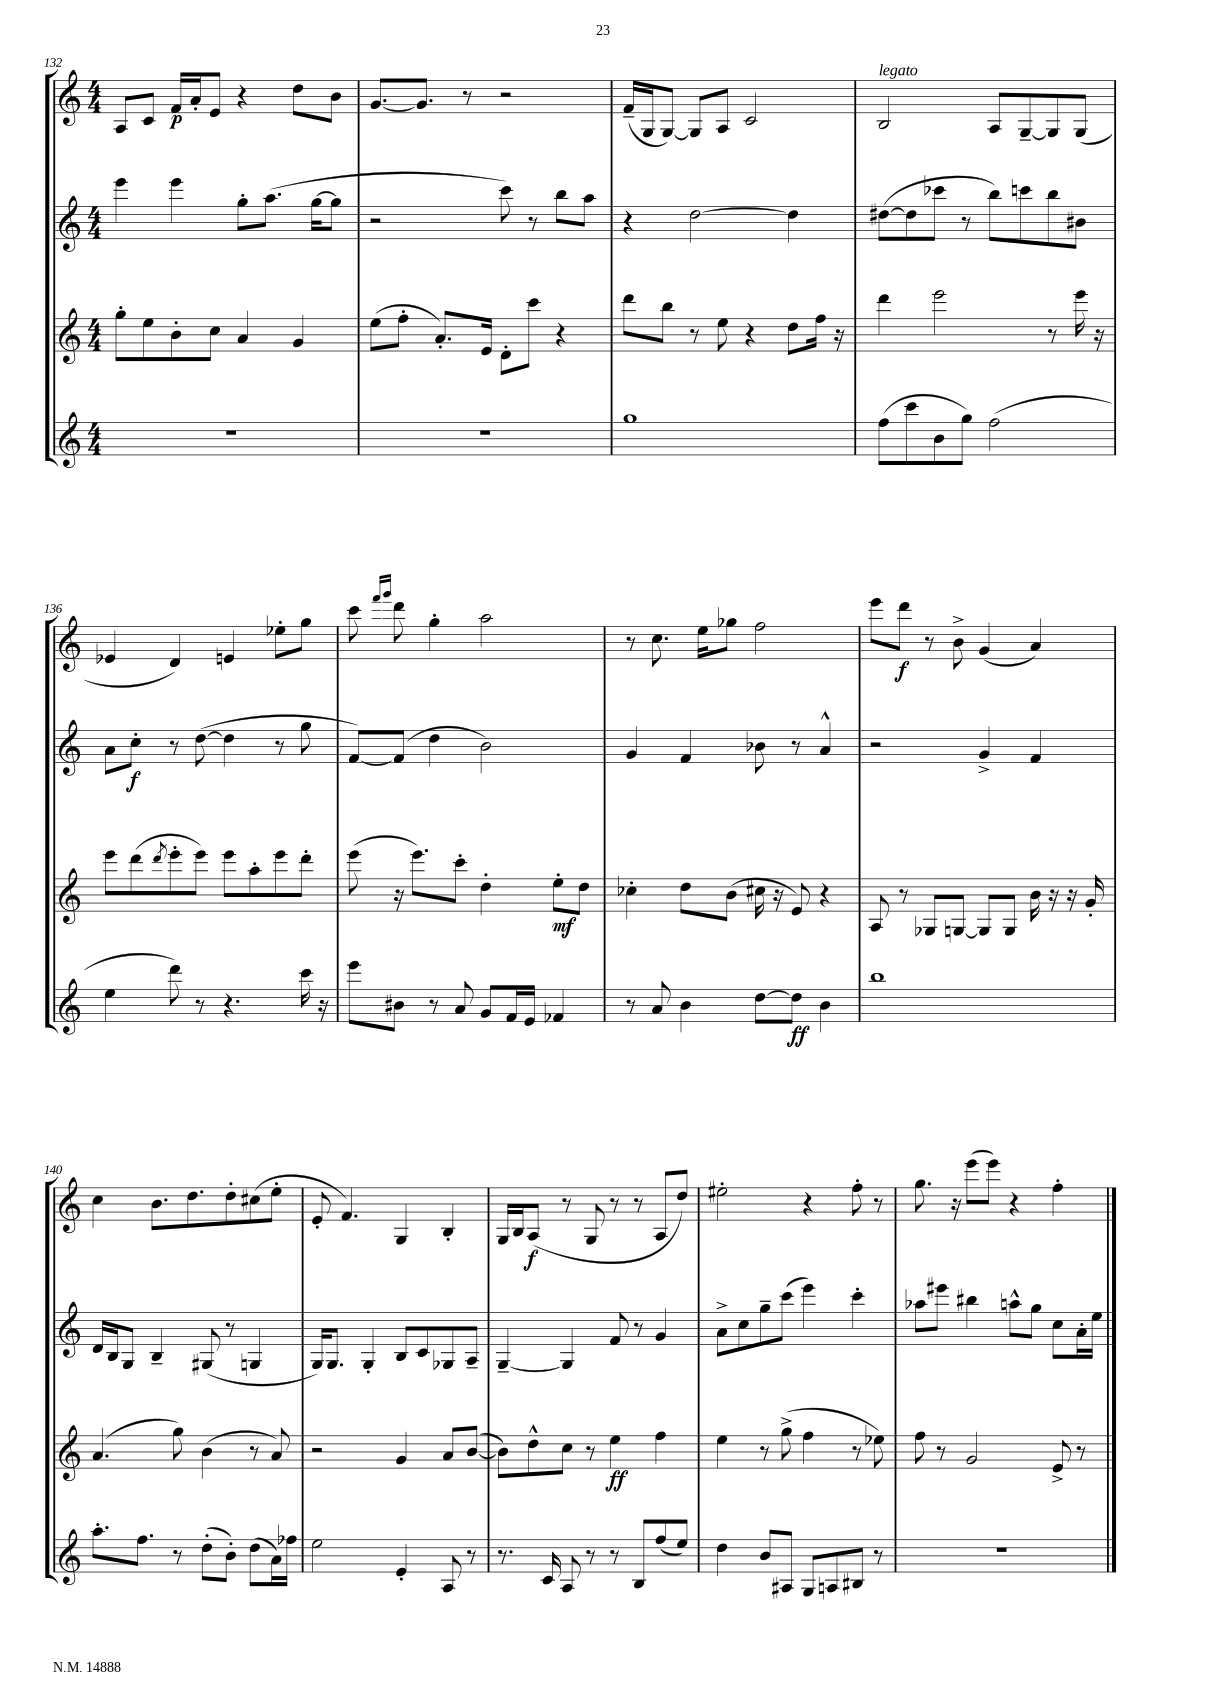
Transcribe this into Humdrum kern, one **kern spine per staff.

**kern	**dynam	**kern	**dynam	**kern	**dynam	**kern	**dynam
*part4	*part4	*part3	*part3	*part2	*part2	*part1	*part1
*staff4	*staff4	*staff3	*staff3	*staff2	*staff2	*staff1	*staff1
*clefG2	*	*clefG2	*	*clefG2	*	*clefG2	*
*k[]	*	*k[]	*	*k[]	*	*k[]	*
*M4/4	*	*M4/4	*	*M4/4	*	*M4/4	*
=132	=132	=132	=132	=132	=132	=132	=132
1r	.	8gg'\L	.	4eee\	.	8A/L	.
.	.	8ee\	.	.	.	8c/J	.
.	.	8b'\	.	4eee\	.	16f/LL	p
.	.	.	.	.	.	16a'/J	.
.	.	8cc\J	.	.	.	8e/J	.
.	.	4a/	.	8gg'\L	.	4r	.
.	.	.	.	(8.aa\J	.	.	.
.	.	4g/	.	.	.	8dd\L	.
.	.	.	.	[16gg\KL	.	.	.
.	.	.	.	8gg\J]	.	8b\J	.
=133	=133	=133	=133	=133	=133	=133	=133
1r	.	(8ee\L	.	2r	.	[8.g/L	.
.	.	8ff'\J	.	.	.	.	.
.	.	.	.	.	.	8.g/J]	.
.	.	8.a'/L)	.	.	.	.	.
.	.	.	.	.	.	8r	.
.	.	16e/Jk	.	.	.	.	.
.	.	8d'\L	.	8ccc\)	.	2r	.
.	.	8ccc\J	.	8r	.	.	.
.	.	4r	.	8bb\L	.	.	.
.	.	.	.	8aa\J	.	.	.
=134	=134	=134	=134	=134	=134	=134	=134
1gg	.	8ddd\L	.	4r	.	(16f~/LL	.
.	.	.	.	.	.	16G/J	.
.	.	8bb\J	.	.	.	[8G/J)	.
.	.	8r	.	[2dd\	.	8G/L]	.
.	.	8ee\	.	.	.	8A/J	.
.	.	4r	.	.	.	2c/	.
.	.	8dd\L	.	4dd\]	.	.	.
.	.	16ff\Jk	.	.	.	.	.
.	.	16r	.	.	.	.	.
=135	=135	=135	=135	=135	=135	=135	=135
!	!	!	!	!	!	!LO:TX:a:i:t=legato	!
(8ff\L	.	4ddd\	.	([8dd#X\L	.	2B/	.
8ccc\	.	.	.	8dd#\]	.	.	.
8b\	.	2eee\	.	8ccc-X\J	.	.	.
8gg\J)	.	.	.	8r	.	.	.
(2ff\	.	.	.	8bb\L)	.	8A/L	.
.	.	.	.	8cccn\	.	[8G~/	.
.	.	8r	.	8bb\	.	8G/]	.
.	.	16eee\	.	8b#X\J	.	(8G/J	.
.	.	16r	.	.	.	.	.
!!LO:LB:g=z
=136	=136	=136	=136	=136	=136	=136	=136
4ee\	.	8eee\L	.	8a\L	.	4e-X/	.
.	.	(8ddd\	.	8cc'\J	f	.	.
.	.	8qddd/	.	.	.	.	.
8ddd\)	.	8eee'\	.	8r	.	4d/)	.
8r	.	8eee\J)	.	([8dd\	.	.	.
4.r	.	8eee\L	.	4dd\]	.	4en/	.
.	.	8aa'\	.	.	.	.	.
.	.	8eee\	.	8r	.	8ee-X'\L	.
16ccc\	.	8ddd'\J	.	8gg\	.	8gg\J	.
16r	.	.	.	.	.	.	.
=137	=137	=137	=137	=137	=137	=137	=137
8eee\L	.	(8eee\	.	[8f/L)	.	8ccc\	.
.	.	.	.	.	.	16qqfff/LL	.
.	.	.	.	.	.	16qqggg/JJ	.
8b#X\J	.	16r	.	(8f/J]	.	8ddd\	.
.	.	8.eee\L)	.	.	.	.	.
8r	.	.	.	4dd\	.	4gg'\	.
8a/	.	8ccc'\J	.	.	.	.	.
8g/L	.	4dd'\	.	2b\)	.	2aa\	.
16f/L	.	.	.	.	.	.	.
16e/JJ	.	.	.	.	.	.	.
4f-X/	.	8ee'\L	mf	.	.	.	.
.	.	8dd\J	.	.	.	.	.
=138	=138	=138	=138	=138	=138	=138	=138
8r	.	4cc-X'\	.	4g/	.	8r	.
8a/	.	.	.	.	.	8.cc\	.
4b\	.	8dd\L	.	4f/	.	.	.
.	.	.	.	.	.	16ee\KL	.
.	.	(8b\J	.	.	.	8gg-X\J	.
[8dd\L	.	16cc#X\	.	8b-X\	.	2ff\	.
.	.	16r	.	.	.	.	.
8dd\J]	ff	8e/)	.	8r	.	.	.
4b\	.	4r	.	4a^^/	.	.	.
=139	=139	=139	=139	=139	=139	=139	=139
1bb	.	8A/	.	2r	.	8eee\L	.
.	.	8r	.	.	.	8ddd\J	f
.	.	8G-X/L	.	.	.	8r	.
.	.	[8Gn/J	.	.	.	8b^\	.
.	.	8G/L]	.	4g^/	.	(4g/	.
.	.	8G/J	.	.	.	.	.
.	.	16b\	.	4f/	.	4a/)	.
.	.	16r	.	.	.	.	.
.	.	16r	.	.	.	.	.
.	.	16g'/	.	.	.	.	.
!!LO:LB:g=z
=140	=140	=140	=140	=140	=140	=140	=140
8.aa'\L	.	(4.a/	.	16d/LL	.	4cc\	.
.	.	.	.	16B/J	.	.	.
.	.	.	.	8G/J	.	.	.
8.ff\J	.	.	.	.	.	.	.
.	.	.	.	4B~/	.	8.b\L	.
8r	.	8gg\)	.	.	.	.	.
.	.	.	.	.	.	8.dd\	.
(8dd'\L	.	(4b\	.	(8G#X/	.	.	.
8b'\J)	.	.	.	8r	.	8dd'\	.
(8dd\L	.	8r	.	4Gn/	.	(8cc#X\	.
16a\L)	.	8a/)	.	.	.	8ee'\J	.
16ff-X\JJ	.	.	.	.	.	.	.
=141	=141	=141	=141	=141	=141	=141	=141
2ee\	.	2r	.	16G/KL)	.	8e'/	.
.	.	.	.	8.G/J	.	.	.
.	.	.	.	.	.	4.f/)	.
.	.	.	.	4G'/	.	.	.
4e'/	.	4g/	.	8B/L	.	4G/	.
.	.	.	.	8c/	.	.	.
8A/	.	8a/L	.	8G-X/	.	4B'/	.
8r	.	([8b/J	.	8A~/J	.	.	.
=142	=142	=142	=142	=142	=142	=142	=142
8.r	.	8b\L])	.	[4G~/	.	16G/LL	.
.	.	.	.	.	.	16B/J	.
.	.	8dd^^\	.	.	.	(8A/J	f
16c/	.	.	.	.	.	.	.
8A/	.	8cc\J	.	4G/]	.	8r	.
8r	.	8r	.	.	.	8G/	.
8r	.	4ee\	ff	8f/	.	8r	.
8B/L	.	.	.	8r	.	8r	.
(8ff/	.	4ff\	.	4g/	.	8A/L	.
8ee/J)	.	.	.	.	.	8dd/J)	.
=143	=143	=143	=143	=143	=143	=143	=143
4dd\	.	4ee\	.	8a^\L	.	2ee#X'\	.
.	.	.	.	8cc\	.	.	.
8b/L	.	8r	.	8gg~\	.	.	.
8A#X/J	.	(8gg^\	.	(8ccc\J	.	.	.
8G/L	.	4ff\	.	4eee\)	.	4r	.
8An/	.	.	.	.	.	.	.
8B#X/J	.	8r	.	4ccc'\	.	8ff'\	.
8r	.	8ee-X\)	.	.	.	8r	.
=144	=144	=144	=144	=144	=144	=144	=144
1r	.	8ff\	.	8aa-X\L	.	8.gg\	.
.	.	8r	.	8eee#X\J	.	.	.
.	.	.	.	.	.	16r	.
.	.	2g/	.	4bb#X\	.	(8eee\L	.
.	.	.	.	.	.	8eee\J)	.
.	.	.	.	8aan^^\L	.	4r	.
.	.	.	.	8gg\J	.	.	.
.	.	8e^/	.	8cc\L	.	4ff'\	.
.	.	8r	.	16a'\L	.	.	.
.	.	.	.	16ee\JJ	.	.	.
==	==	==	==	==	==	==	==
*-	*-	*-	*-	*-	*-	*-	*-
